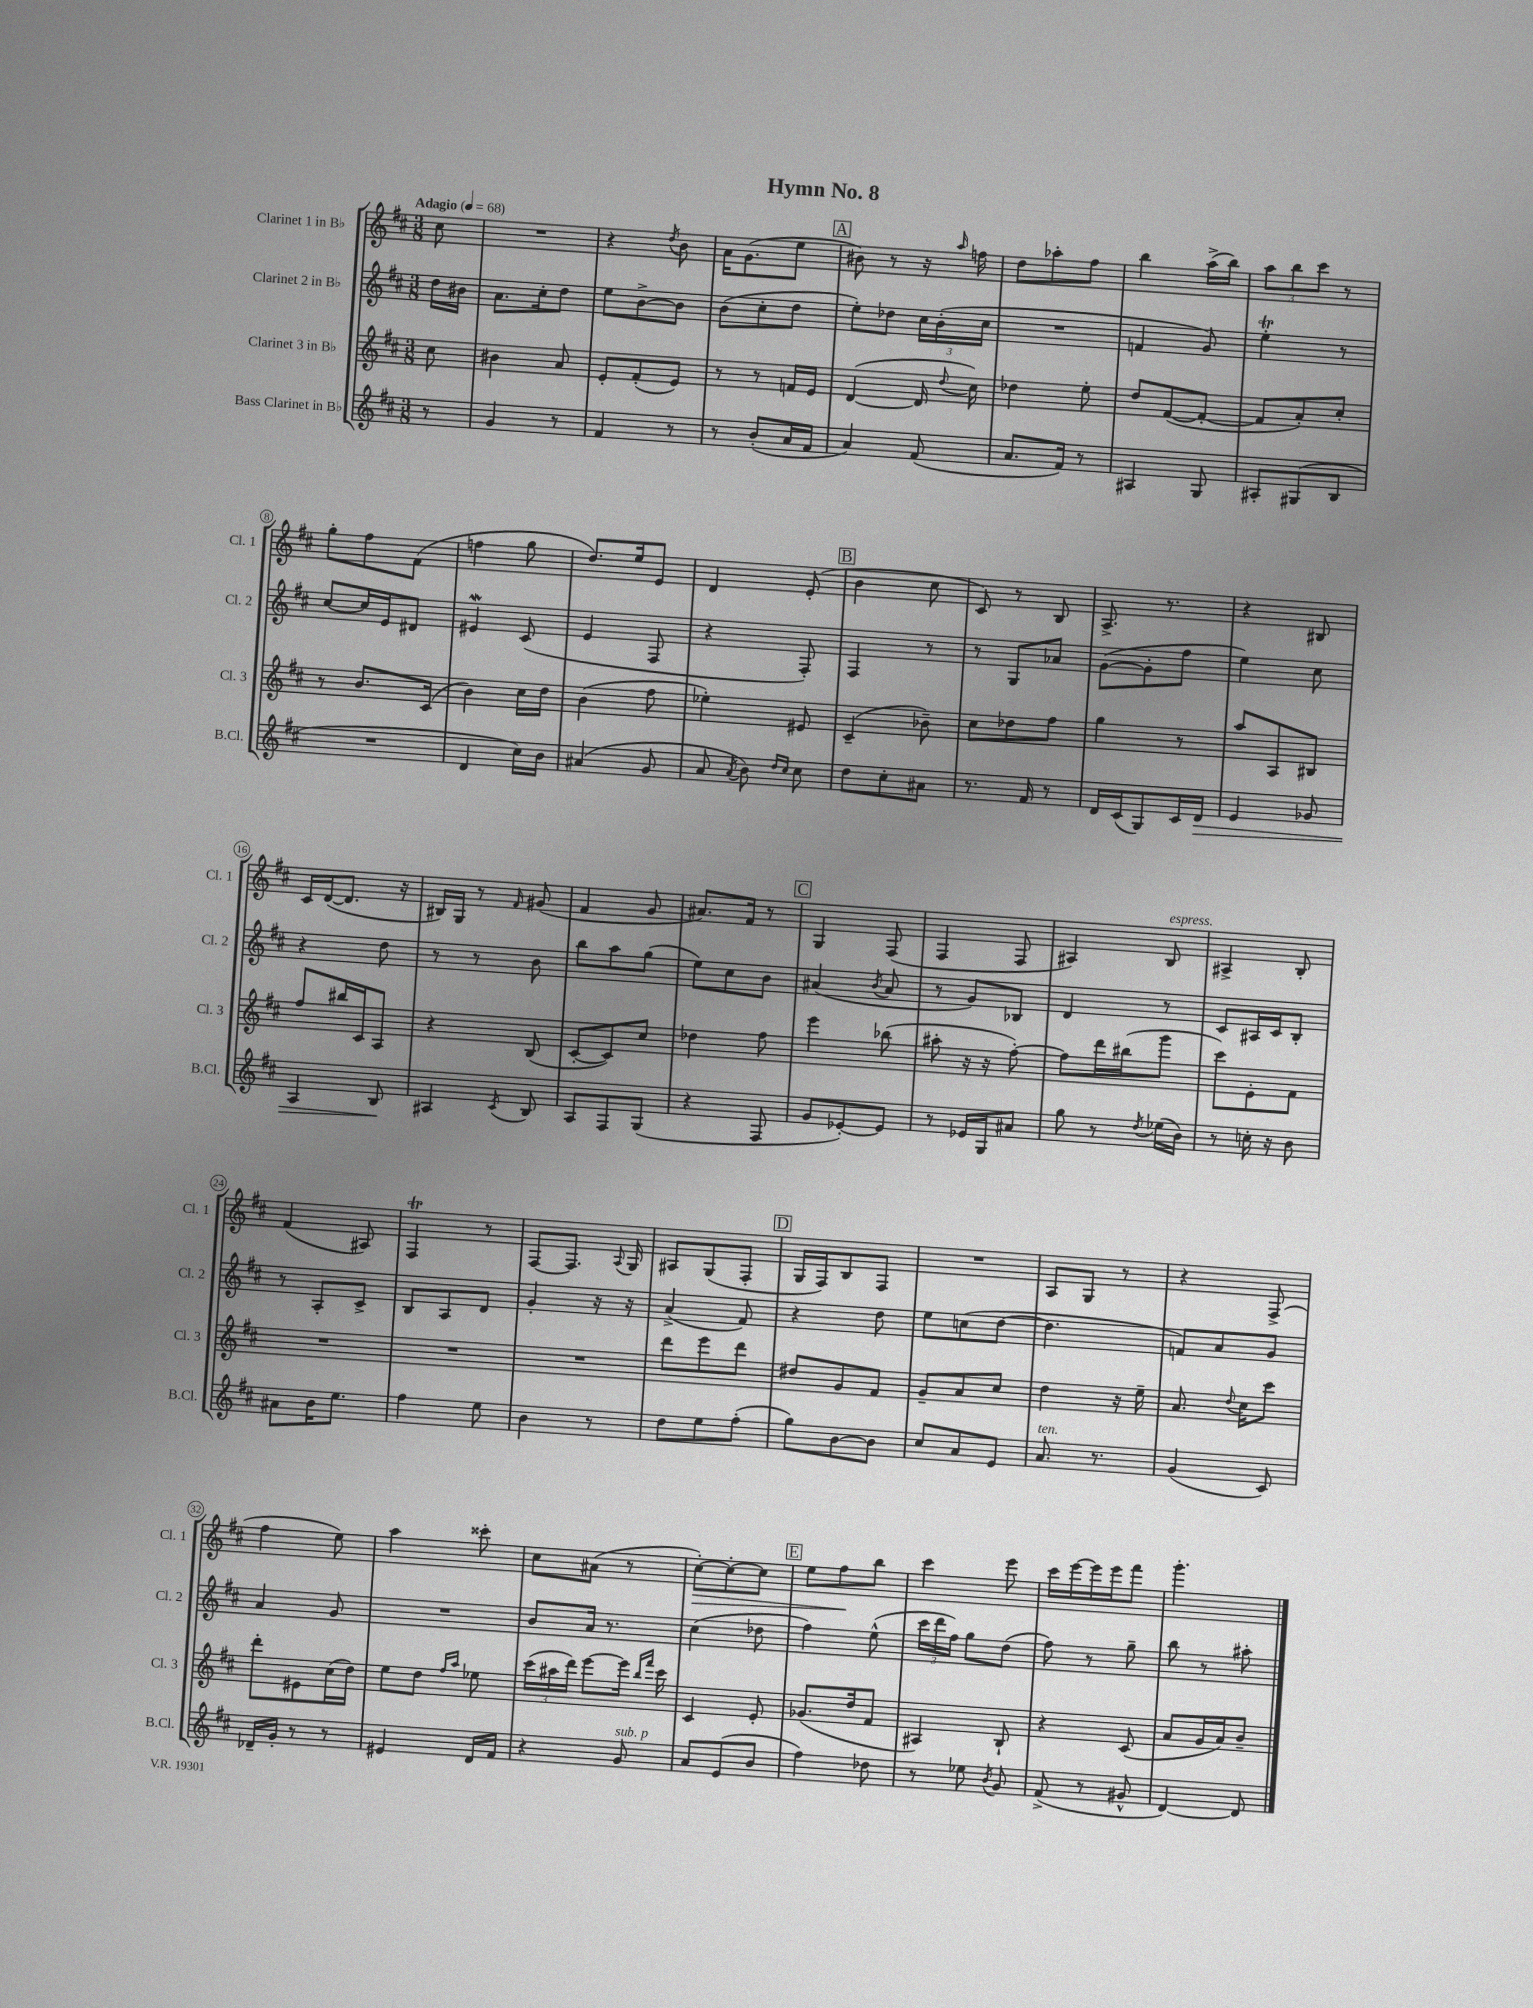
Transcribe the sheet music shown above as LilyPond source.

\header { title = "Hymn No. 8" }
<<
\new StaffGroup <<
\new Staff = "s0" \with { instrumentName = "Clarinet 1 in Bb" shortInstrumentName = "Cl. 1" } {
    \clef treble \key d \major \numericTimeSignature \time 3/8 \partial 8 \tempo "Adagio" 4 = 68
    \autoBeamOff cis''8 |
    R4. |
    r4 \acciaccatura { d''8 } b'8 |
    a'16[ g'8.( e''8] |
    \mark \markup { \box "A" } bis'8) r8 r16 \grace { a''16 } f''16 |
    d''8[ aes''8-. fis''8] |
    b''4 a''16[->( b''16]) |
    \tuplet 3/2 { a''8[ b''8 cis'''8] } r8 |
    g''8[-. fis''8 fis'8]( |
    f''4 g''8 |
    d''8.[) e''16 e'8] |
    d'4 e'8-.( |
    \mark \markup { \box "B" } b'4 cis''8 |
    cis'8) r8 b8 |
    a8.-> r8. |
    r4 bis8 |
    cis'16[ d'16~( d'8.] r16 |
    bis16[) g16] r8 \grace { fis'16 } gis'8( |
    fis'4 g'8 |
    ais'8.[) fis'16] r8 |
    \mark \markup { \box "C" } g4 fis8( |
    fis4 fis8 |
    ais4) b8^\markup { \italic "espress." } |
    ais4-> b8-. |
    fis'4( ais8) |
    fis4\trill r8 |
    fis8[~ fis8.] \appoggiatura { a8 } g16 |
    ais8[ g8( fis8]-. |
    \mark \markup { \box "D" } g16[ fis16) b8 fis8] |
    R4. |
    a8[ g8] r8 |
    r4 fis8->( |
    fis''4 e''8) |
    a''4 cisis'''8-. |
    cis''8[ ais'8]( r8 |
    cis''8[~-.\>) cis''8~-. cis''8] |
    \mark \markup { \box "E" } e''8[ fis''8\! b''8] |
    cis'''4 e'''8 |
    cis'''16[ e'''16~ e'''16 e'''16 fis'''8] |
    g'''4.-. \bar "|." |
}
\new Staff = "s1" \with { instrumentName = "Clarinet 2 in Bb" shortInstrumentName = "Cl. 2" } {
    \clef treble \key d \major \numericTimeSignature \time 3/8 \partial 8
    \autoBeamOff d''16[ bis'16] |
    a'8.[ cis''16-. d''8] |
    e''8[ b'8~-> b'8] |
    b'8[( cis''8-. d''8] |
    \mark \markup { \box "A" } e''8[-.) des''8] \tuplet 3/2 { cis''16[ b'16-.( cis''16] } |
    R4. |
    f'4 g'8) |
    e''4-.\trill r8 |
    cis''8[~ cis''16 e'16 dis'8] |
    eis'4\mordent cis'8( |
    e'4 fis8 |
    r4 fis8-.) |
    \mark \markup { \box "B" } fis4 r8 |
    r8 g8[ aes'8] |
    g'8[~( g'8-. fis''8] |
    e''4) cis''8 |
    r4 d''8 |
    r8 r8 b'8 |
    b''8[ a''8 g''8]( |
    e''8[) cis''8 b'8] |
    \mark \markup { \box "C" } ais'4( \acciaccatura { b'8 } ais'8 |
    r8 g'8[) bes8] |
    d'4 r8 |
    cis'8[ ais16 cis'16 b8]-. |
    r8 a8[-. cis'8]-> |
    b8[ a8 d'8] |
    g'4-. r16 r16 |
    a'4->( fis'8) |
    \mark \markup { \box "D" } r4 d''8 |
    e''8[ c''8( d''8]~ |
    d''4. |
    f'8[) a'8 g'8] |
    a'4 g'8 |
    R4. |
    b'8[ a'16] r8. |
    cis''4( des''8 |
    \mark \markup { \box "E" } fis''4) e''8-^( |
    \tuplet 3/2 { cis'''16[ d'''16 fis''16]) } g''8[ d''8]( |
    fis''8) r8 g''8-- |
    b''8 r8 ais''8-. \bar "|." |
}
\new Staff = "s2" \with { instrumentName = "Clarinet 3 in Bb" shortInstrumentName = "Cl. 3" } {
    \clef treble \key d \major \numericTimeSignature \time 3/8 \partial 8
    \autoBeamOff cis''8 |
    bis'4 a'8 |
    e'8[-. fis'8-.( e'8]) |
    r8 r8 f'16[ e'16] |
    \mark \markup { \box "A" } d'4~( d'16 \appoggiatura { d''8 } cis''16) |
    des''4 e''8-. |
    d''8[ fis'8~( fis'8]~-. |
    fis'8[ a'8-.) cis''8]-. |
    r8 b'8.[ cis'16]( |
    b'4) cis''16[ d''16] |
    b'4( fis''8 |
    ees''4-.) eis'8 |
    \mark \markup { \box "B" } cis'4--( bes'8--) |
    cis''8[ des''8 fis''8] |
    g''4 r8 |
    a''8[ a8 bis8] |
    fis''8[ bis''16 cis'16 a8] |
    r4 b8( |
    cis'8[~-. cis'8) cis''8] |
    des''4 fis''8 |
    \mark \markup { \box "C" } e'''4 bes''8( |
    ais''8-. r16 r16 fis''8~-.) |
    fis''8[ d'''16 bis''16( g'''8] |
    cis'''8[) e'8-. fis'8] |
    R4. |
    R4. |
    R4. |
    d'''8[ e'''8 d'''8] |
    \mark \markup { \box "D" } dis''8[ g'8 fis'8] |
    g'8[-- a'8 cis''8] |
    d''4 r16 e''16-- |
    a'8. \appoggiatura { d''8 } cis''16[ cis'''8] |
    d'''8[-. eis'8 cis''16( d''16]) |
    e''8[ d''8] \grace { fis''16[ a''16] } ees''8 |
    \tuplet 3/2 { cis'''16[( ais''16 d'''16]) } e'''8[~ e'''16] \grace { b''16[ fis'''16] } cis'''16 |
    cis'4 e'8-. |
    \mark \markup { \box "E" } ges'8.[( d''16 fis'8] |
    ais4) b8-! |
    r4 cis'8( |
    a'8[ g'16 a'16) b'8]-- \bar "|." |
}
\new Staff = "s3" \with { instrumentName = "Bass Clarinet in Bb" shortInstrumentName = "B.Cl." } {
    \clef treble \key d \major \numericTimeSignature \time 3/8 \partial 8
    \autoBeamOff r8 |
    g'4 r8 |
    fis'4 r8 |
    r8 b'8[-.( a'16 fis'16] |
    \mark \markup { \box "A" } a'4) fis'8( |
    a'8.[ fis'16]) r8 |
    ais4 g8 |
    ais8[-. gis8( b8] |
    R4. |
    d'4 cis''16[) b'16] |
    ais'4( g'8 |
    a'8 \acciaccatura { a'8 } b'8) \grace { d''16[ cis''16] } cis''8 |
    \mark \markup { \box "B" } d''8[ cis''8-. ais'8] |
    r8. fis'16 r8 |
    d'16[ cis'16( g8) cis'16 d'16]\> |
    e'4 ges'8 |
    a4 b8\! |
    ais4 \acciaccatura { cis'8 } b8 |
    a8[ fis8 g8]( |
    r4 fis8 |
    \mark \markup { \box "C" } g'8[ ees'8~-.) ees'8] |
    r8 ees'16[ g16 ais'8] |
    g''8 r8 \acciaccatura { d''8 } ees''16[( b'16]) |
    r8 c''16-. r16 b'8 |
    ais'8[ b'16 e''8.] |
    fis''4 e''8 |
    b'4 r8 |
    d''8[ e''8 fis''8]-.( |
    \mark \markup { \box "D" } g''8[) b'8~ b'8] |
    cis''8[ a'8 e'8] |
    a'8.^\markup { \italic "ten." } r8. |
    g'4( cis'8) |
    des'16[-- g'16]-. r8 r8 |
    eis'4 d'16[ fis'16] |
    r4 g'8^\markup { \italic "sub. p" } |
    a'8[ e'8( b'8] |
    \mark \markup { \box "E" } fis''4) des''8 |
    r8 ees''8 \acciaccatura { b'8 } g'8 |
    fis'8->( r8 gis'8-^ |
    d'4~) d'8 \bar "|." |
}
>>
>>
\layout { \context { \Score \override BarNumber.stencil = #(make-stencil-circler 0.1 0.3 ly:text-interface::print) } }
